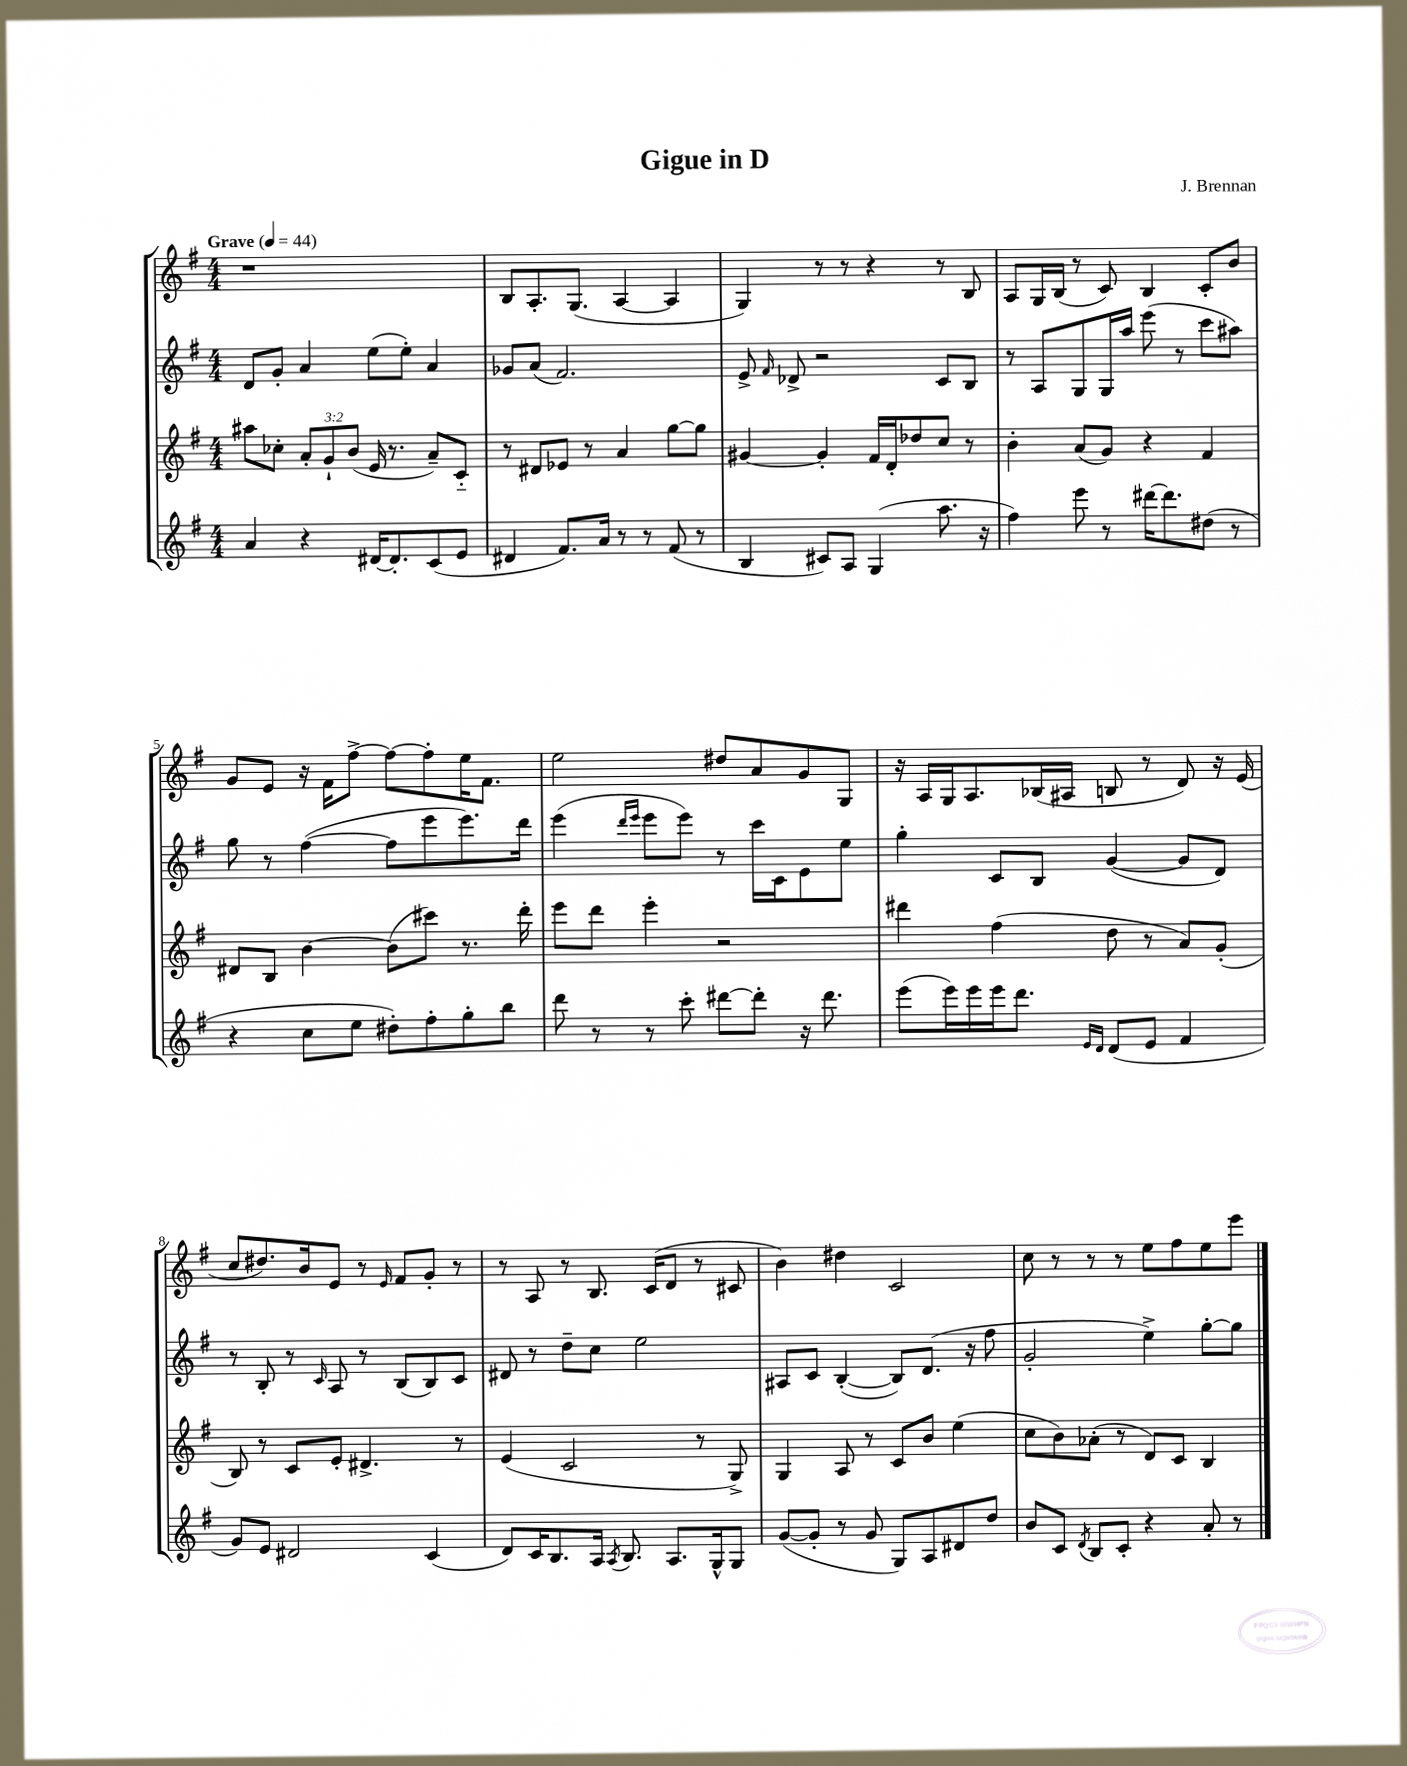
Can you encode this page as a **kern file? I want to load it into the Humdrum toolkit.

**kern	**kern	**kern	**kern
*staff4	*staff3	*staff2	*staff1
*clefG2	*clefG2	*clefG2	*clefG2
*k[f#]	*k[f#]	*k[f#]	*k[f#]
*M4/4	*M4/4	*M4/4	*M4/4
*MM44	*MM44	*MM44	*MM44
4a/	8aa#\L	8d/L	1r
.	8cc-'\J	8g'/J	.
4r	12a'/L	4a/	.
.	12g`/	.	.
.	(12b/J	.	.
[16d#/LK	16e/	(8ee\L	.
8.d#'/]	8.r	.	.
.	.	8ee'\J)	.
(8c/	8a~/L)	4a/	.
8e/J	8c'~/J	.	.
=	=	=	=
4d#/	8r	8g-/L	8B/L
.	8d#/L	(8a/J	8.A'/
8.f#/L)	8e-/J	2.f#/)	.
.	.	.	(8.G/J
.	8r	.	.
16a/Jk	.	.	.
8r	4a/	.	[4A/
8r	.	.	.
(8f#/	[8gg\L	.	4A/]
8r	8gg\]J	.	.
=	=	=	=
4B/	[4g#/	8e^/	4G/)
.	.	16qqf#/	.
.	.	8d-^/	.
8c#/L)	4g#'/]	2r	8r
8A/J	.	.	8r
(4G/	16f#/LL	.	4r
.	16d'/J	.	.
.	8dd-/	.	.
8.aa\	8cc/J	8c/L	8r
.	8r	8B/J	8B/
16r	.	.	.
=	=	=	=
4ff#\)	4b'\	8r	8A/L
.	.	8A/L	16G/L
.	.	.	(16B/JJ
8eee\	(8a/L	8G/	8r
8r	8g/J)	16G/L	8c/)
.	.	16aa/JJ	.
[16ddd#\LK	4r	(8eee\	4B/
8.ddd#\]	.	.	.
.	.	8r	.
(8dd#\J	4f#/	8ccc\L	8c'/L
8r	.	8aa#\J)	8b/J
=	=	=	=
4r	8d#/L	8gg\	8g/L
.	8B/J	8r	8e/J
8cc\L	[4b\	([4ff#\	16r
.	.	.	16f#\LK
8ee\J	.	.	[8ff#^\J
8dd#'\L)	(8b\]L	8ff#\]L	8ff#\_L
8ff#'\	8ccc#\J)	8eee\	8ff#'\]
8gg'\	8.r	8.eee\)	16ee\K
.	.	.	8.f#\J
8bb\J	.	.	.
.	16ddd'\	16ddd\Jk	.
=	=	=	=
8ddd\	8eee\L	(4eee\	2ee\
8r	8ddd\J	.	.
.	.	16qqddd/LL	.
.	.	16qqeee/JJ	.
8r	4eee'\	8eee\L	.
8ccc'\	.	8eee\J)	.
[8ddd#\L	2r	8r	8dd#/L
8ddd#'\]J	.	16ccc\LL	8a/
.	.	16c\J	.
16r	.	8e\	8g/
8.ddd#\	.	.	.
.	.	8ee\J	8G/J
=	=	=	=
(8eee\L	4ddd#\	4gg'\	16r
.	.	.	16A/LL
16eee\L)	.	.	16G/J
16eee\	.	.	8.A/
16eee\J	(4ff#\	8c/L	.
8.ddd\J	.	.	.
.	.	8B/J	(16B-/L
.	.	.	16A#/JJ
16qqe/LL	.	.	.
16qqd/JJ	.	.	.
(8d/L	8dd\	([4g/	8B/
8e/J	8r	.	8r
4f#/	8a/L)	8g/]L	8d/)
.	(8g'/J	8d/J)	16r
.	.	.	(16e/
=	=	=	=
8g/L)	8B/)	8r	8cc/L
8e/J	8r	8B'/	8.dd#/)
2d#/	8c/L	8r	.
.	.	.	16b/k
.	.	16qqc/	.
.	8e'/J	8A/	8e/J
.	4.d#^/	8r	8r
.	.	.	16qqe/
.	.	(8B/L	8f#/L
(4c/	.	8B/)	8g'/J
.	8r	8c/J	8r
=	=	=	=
8d/L)	(4e/	8d#/	8r
16c/K	.	8r	8A/
8.B/	.	.	.
.	2c/	8dd~\L	8r
16A/Jk	.	8cc\J	8.B/
8qA/	.	.	.
8.B/	.	.	.
.	.	2ee\	.
.	.	.	(16c/LK
8.A/L	.	.	8d/J
.	8r	.	8r
16G^^/k	.	.	.
8G/J	8G^/)	.	8c#/
=	=	=	=
([8g/L	4G/	8A#/L	4b\)
8g'/]J	.	8c/J	.
8r	8A/	([4B'/	4dd#\
8g/	8r	.	.
8G/L)	8c/L	8B/]L)	2c/
8A/	8b/J	(8.d/J	.
8d#/	(4ee\	.	.
.	.	16r	.
8dd/J	.	8ff#\	.
=	=	=	=
8b/L	8cc\L	2g'/	8cc\
8c/J	8b\)	.	8r
8qd/	.	.	.
8B/L	(8a-'\J	.	8r
8c'/J	8r	.	8r
4r	8d/L)	4ee^\)	8ee\L
.	8c/J	.	8ff#\
8a'/	4B/	[8gg'\L	8ee\
8r	.	8gg\]J	8eee\J
==	==	==	==
*-	*-	*-	*-
